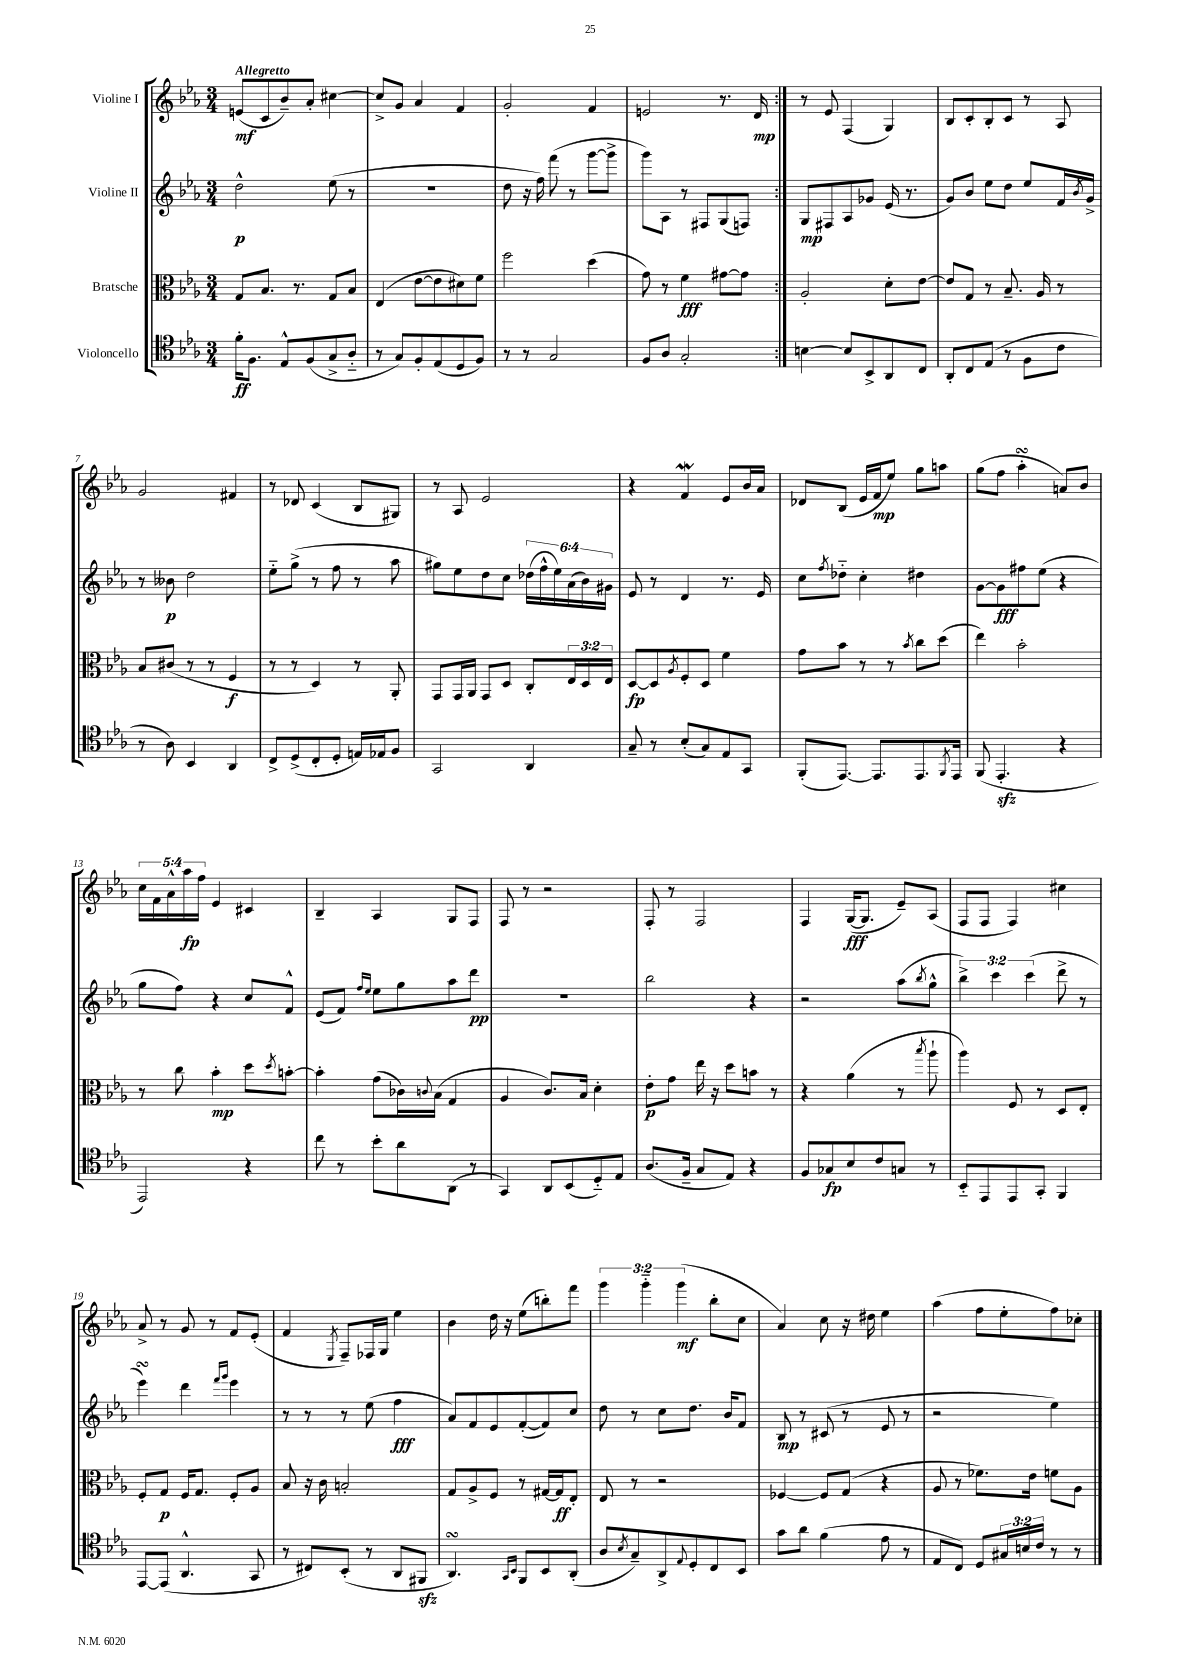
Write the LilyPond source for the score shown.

<<
\new StaffGroup <<
\new Staff = "s0" \with { instrumentName = "Violine I" } {
    \clef treble \key ees \major \numericTimeSignature \time 3/4 \override Staff.TupletNumber.text = #tuplet-number::calc-fraction-text \tempo "Allegretto"
    \repeat volta 2 { e'8\mf( c'8 bes'8--) aes'8-. cis''4~ |
    cis''8-> g'8 aes'4 f'4 |
    g'2-. f'4 |
    e'2 r8. d'16\mp | }
    r8 ees'8 f4( g4) |
    bes8 c'8-. bes8-. c'8 r8 aes8 |
    g'2 fis'4 |
    r8 des'8 c'4( bes8 gis8) |
    r8 aes8 ees'2 |
    r4 f'4\mordent ees'8 bes'16 aes'16 |
    des'8 bes8( ees'16 f'16\mp ees''8) g''8 a''8 |
    g''8( f''8 aes''4-.\turn a'8) bes'8 |
    \tuplet 5/4 { c''16 f'16 aes'16-^ aes''16\fp f''16 } ees'4 cis'4 |
    bes4-- aes4 g8 f8 |
    f8 r8 r2 |
    f8-. r8 f2 |
    f4 g16~\fff( g8. ees'8--) aes8( |
    f8 f8 f4) cis''4 |
    aes'8-> r8 g'8 r8 f'8 ees'8-.( |
    f'4 \acciaccatura { ees8 } f8--) fes16 g16 ees''4 |
    bes'4 d''16 r16 ees''8( b''8-.) f'''8 |
    \tuplet 3/2 { g'''4 g'''4-_ g'''4\mf( } bes''8-. c''8 |
    aes'4) c''8 r16 dis''16 ees''4 |
    aes''4( f''8 ees''8-. f''8) ces''8-. \bar "|." |
}
\new Staff = "s1" \with { instrumentName = "Violine II" } {
    \clef treble \key ees \major \numericTimeSignature \time 3/4 \override Staff.TupletNumber.text = #tuplet-number::calc-fraction-text
    \repeat volta 2 { d''2-^\p ees''8( r8 |
    R2. |
    d''8 r16 f''16) f'''8( r8 g'''8~ g'''8-> |
    g'''8) aes8 r8 fis8 g8( f8) | }
    g8\mp fis8 aes8 ges'8 ees'16( r8. |
    g'8) bes'8 ees''8 d''8 ees''8 f'16 \acciaccatura { bes'8 } g'16-> |
    r8 beses'8\p d''2 |
    ees''8-_ g''8->( r8 f''8 r8 aes''8 |
    gis''8) ees''8 d''8 c''8 \tuplet 6/4 { des''16( f''16-^ ees''16) aes'16( bes'16) gis'16 } |
    ees'8 r8 d'4 r8. ees'16 |
    c''8 \acciaccatura { f''8 } des''8-_ c''4-. dis''4 |
    g'8~ g'8\fff fis''8 ees''8( r4 |
    g''8 f''8) r4 c''8 f'8-^ |
    ees'8( f'8) \grace { f''16 ees''16 } ees''8 g''8 aes''8 d'''8\pp |
    R2. |
    bes''2 r4 |
    r2 aes''8( \acciaccatura { bes''8 } g''8-^ |
    \tuplet 3/2 { bes''4->) c'''4 c'''4( } d'''8-> r8 |
    ees'''4\turn) d'''4 \grace { f'''16 g'''16 } ees'''4 |
    r8 r8 r8 ees''8( f''4\fff |
    aes'8) f'8 ees'8 f'8~-.( f'8) c''8 |
    d''8 r8 c''8 d''8. bes'16 f'8 |
    bes8\mp r8 cis'8( r8 ees'8 r8 |
    r2 ees''4) \bar "|." |
}
\new Staff = "s2" \with { instrumentName = "Bratsche" } {
    \clef alto \key ees \major \numericTimeSignature \time 3/4 \override Staff.TupletNumber.text = #tuplet-number::calc-fraction-text
    \repeat volta 2 { g8 bes8. r8. g8 bes8 |
    ees4( ees'8~ ees'8 dis'8) f'8 |
    f''2 d''4( |
    g'8) r8 f'4\fff gis'8~ gis'8 | }
    aes2-. d'8-. ees'8~ |
    ees'8 g8 r8 bes8.-- aes16 r8 |
    bes8 cis'8( r8 r8 f4\f |
    r8 r8 d4) r8 aes,8-. |
    g,8 g,16 aes,16 g,8 d8 c8-. \tuplet 3/2 { ees16 d16 ees16 } |
    d8~\fp d8 \acciaccatura { aes8 } f8-. d8 f'4 |
    g'8 bes'8 r8 r8 \acciaccatura { bes'8 } c''8 d''8( |
    ees''4) bes'2-. |
    r8 c''8 bes'4-.\mp d''8 \acciaccatura { d''8 } b'8~-. |
    b'4-. g'8( ces'16) \appoggiatura { c'8 } bes16( g4 |
    aes4 c'8.) bes16 d'4-. |
    ees'8-.\p g'8 ees''16 r16 d''8 b'8 r8 |
    r4 aes'4( r8 \acciaccatura { bes''8 } aes''8-! |
    aes''4) f8 r8 d8 ees8-. |
    f8-. g8\p f16 g8. f8-. aes8 |
    bes8 r16 c'16 b2-. |
    g8 aes8-> f8 r8 gis16~ gis16\ff ees8-. |
    ees8 r8 r2 |
    fes4~ fes8 g8( r4 |
    aes8 r8 fes'8.) ees'16 f'8 aes8 \bar "|." |
}
\new Staff = "s3" \with { instrumentName = "Violoncello" } {
    \clef tenor \key ees \major \numericTimeSignature \time 3/4 \override Staff.TupletNumber.text = #tuplet-number::calc-fraction-text
    \repeat volta 2 { f'16-.\ff f8. ees8-^ f8( g8-> aes8-_ |
    r8 g8) f8-. ees8( d8 f8) |
    r8 r8 g2 |
    f8 aes8 g2-. | }
    b4~ b8 bes,8-> aes,8 c8 |
    aes,8-. c8 ees8( r8 f8 c'8 |
    r8 aes8) bes,4 aes,4 |
    c8-> d8->( c8-. d8-. e16) ees16 f8 |
    g,2 aes,4 |
    g8-- r8 bes8-.( g8) ees8 g,8 |
    f,8-.( ees,8.~) ees,8. ees,8. \acciaccatura { f,8 } ees,16 |
    f,8( ees,4.-.\sfz r4 |
    ees,2) r4 |
    c''8 r8 bes'8-. aes'8 aes,8( r8 |
    g,4) aes,8 bes,8( d8-_) ees8 |
    aes8.( f16-- g8 ees8) r4 |
    f8 ges8\fp bes8 c'8 g8 r8 |
    bes,8-_ ees,8 ees,8 g,8-. f,4 |
    ees,8~ ees,8( aes,4.-^ g,8 |
    r8 cis8) bes,8-.( r8 aes,8 fis,8\sfz |
    aes,4.\turn) \grace { g,16 bes,16 } f,8 bes,8 aes,8-.( |
    aes8 \acciaccatura { bes8 } g8--) aes,8-> \appoggiatura { ees8 } d8-. c8 bes,8 |
    g'8 aes'8 f'4( ees'8 r8 |
    ees8 c8) d8 \tuplet 3/2 { gis16 b16 c'16 } r8 r8 \bar "|." |
}
>>
>>
